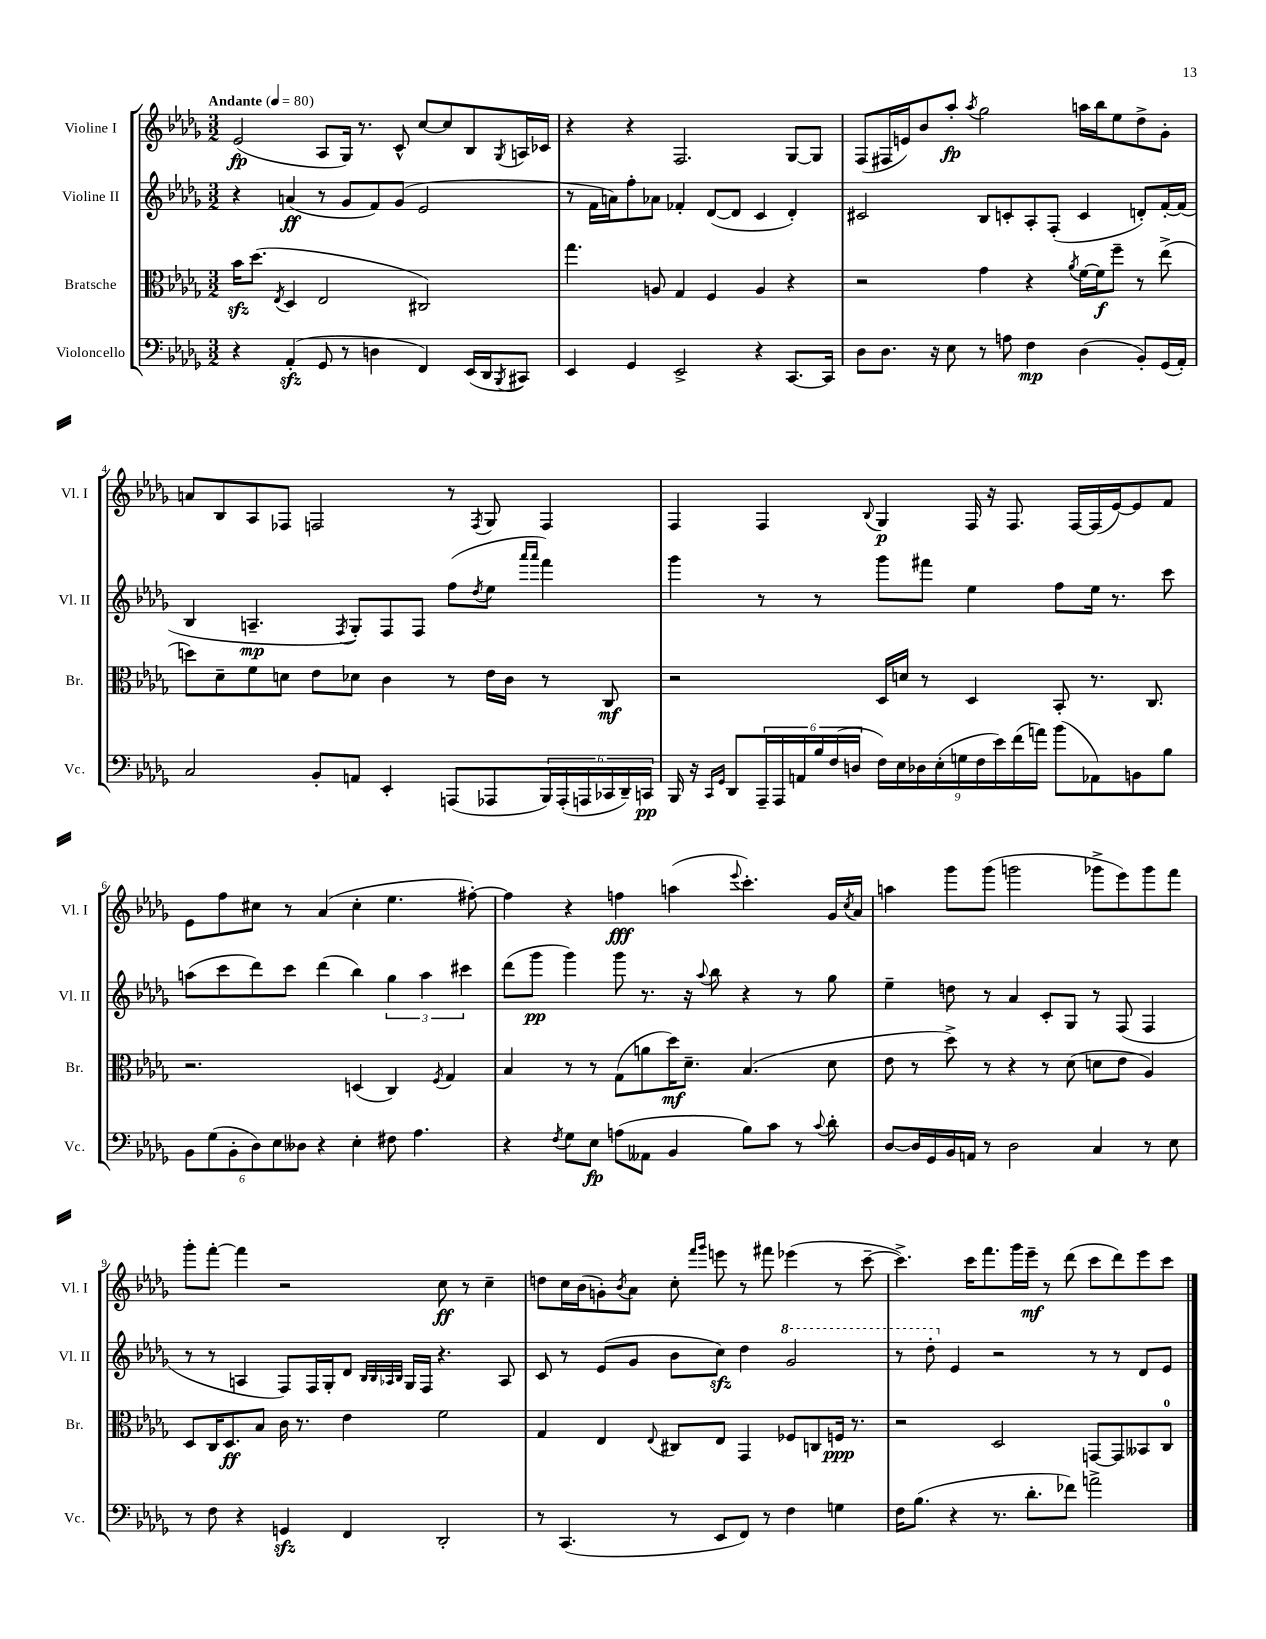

**kern	**dynam	**kern	**dynam	**kern	**dynam	**kern	**dynam
*part4	*part4	*part3	*part3	*part2	*part2	*part1	*part1
*staff4	*staff4	*staff3	*staff3	*staff2	*staff2	*staff1	*staff1
*I"Violoncello	*	*I"Bratsche	*	*I"Violine II	*	*I"Violine I	*
*I'Vc.	*	*I'Br.	*	*I'Vl. II	*	*I'Vl. I	*
*clefF4	*	*clefC3	*	*clefG2	*	*clefG2	*
*k[b-e-a-d-g-]	*	*k[b-e-a-d-g-]	*	*k[b-e-a-d-g-]	*	*k[b-e-a-d-g-]	*
*M3/2	*	*M3/2	*	*M3/2	*	*M3/2	*
*MM80	*	*MM80	*	*MM80	*	*MM80	*
=1	=1	=1	=1	=1	=1	=1	=1
!	!	!	!	!	!	!LO:TX:a:B:t=Andante	!
4r	.	16b-zz\KL	.	4r	.	(2e-/	fp
.	.	(8.dd-\J	.	.	.	.	.
.	.	8qE-/	.	.	.	.	.
(4AA-zz'/	.	4D-/	.	(4an/	ff	.	.
8GG-/	.	2E-/	.	8r	.	8A-/L	.
8r	.	.	.	8g-/L	.	16G-/Jk)	.
.	.	.	.	.	.	8.r	.
4Dn\	.	.	.	8f/)	.	.	.
.	.	.	.	(8g-/J	.	8c^^/	.
4FF/)	.	2C#X/)	.	2e-/	.	[8cc/L	.
.	.	.	.	.	.	8cc/]	.
(16EE-/LL	.	.	.	.	.	8B-/	.
16DD-/J	.	.	.	.	.	.	.
8qBBB-/	.	.	.	.	.	8qG-/	.
8CC#X/J)	.	.	.	.	.	16An/L	.
.	.	.	.	.	.	16c-X/JJ	.
=2	=2	=2	=2	=2	=2	=2	=2
4EE-/	.	4.gg-\	.	8r	.	4r	.
.	.	.	.	16f\LL	.	.	.
.	.	.	.	16an\J)	.	.	.
4GG-/	.	.	.	8ff'\	.	4r	.
.	.	8An/	.	8a-X\J	.	.	.
2EE-^/	.	4G-/	.	4f-X'/	.	2.F/	.
.	.	4F/	.	([8d-/L	.	.	.
.	.	.	.	8d-/J]	.	.	.
4r	.	4A/	.	4c/	.	.	.
[8.CC/L	.	4r	.	4d-'/)	.	[8G-/L	.
.	.	.	.	.	.	8G-/J]	.
16CC/Jk]	.	.	.	.	.	.	.
=3	=3	=3	=3	=3	=3	=3	=3
8D-\L	.	2r	.	2c#X/	.	(8F/L	.
8.D-\J	.	.	.	.	.	16F#X/L	.
.	.	.	.	.	.	16en/J)	.
.	.	.	.	.	.	8b-/	.
16r	.	.	.	.	.	.	.
8E-\	.	.	.	.	.	8aa-'/J	fp
.	.	.	.	.	.	8qaa-/	.
8r	.	4g-\	.	8B-/L	.	2gg-\	.
8An\	.	.	.	8cn'/	.	.	.
4F\	mp	4r	.	8A-'/	.	.	.
.	.	.	.	(8F'/J	.	.	.
.	.	8qa-/	.	.	.	.	.
(4D-\	.	[16f\LL	.	4c/	.	16aan\LL	.
.	.	16f\J]	f	.	.	16bb-\J	.
.	.	8ff~\J	.	.	.	8ee-\	.
8BB-'/L)	.	8r	.	8dn'/L)	.	8dd-^\	.
(16GG-/L	.	(8ee-^\	.	[16f'/L	.	8g-'\J	.
16AA-'/JJ)	.	.	.	(16f/JJ]	.	.	.
!!LO:LB:g=z
=4	=4	=4	=4	=4	=4	=4	=4
2C/	.	8ddn\L)	.	4B-/	.	8an/L	.
.	.	8d-~\	.	.	.	8B-/	.
.	.	8f\	.	4.An~/	mp	8A-/	.
.	.	8dn\J	.	.	.	8F-X/J	.
8BB-'/L	.	8e-\L	.	.	.	2Fn/	.
.	.	.	.	8qF/	.	.	.
8AAn/J	.	8d-X\J	.	8G-'/L)	.	.	.
4EE-'/	.	4c\	.	8F/	.	.	.
.	.	.	.	8F/J	.	.	.
(8AAAn/L	.	8r	.	(8ff\L	.	8r	.
.	.	.	.	8qdd-/	.	8qF/	.
8AAA-X/	.	16e-\LL	.	8ee-\J	.	8G-/	.
.	.	16c\JJ	.	.	.	.	.
.	.	.	.	16qqaaa-/LL	.	.	.
.	.	.	.	16qqaaa-/JJ	.	.	.
24BBB-/L)	.	8r	.	4fff\)	.	4F/	.
(24AAA-'/	.	.	.	.	.	.	.
24AAAn/	.	.	.	.	.	.	.
24CC-X/	.	8C/	mf	.	.	.	.
24DD-~/)	.	.	.	.	.	.	.
24CCn/JJ	pp	.	.	.	.	.	.
=5	=5	=5	=5	=5	=5	=5	=5
16BBB-/	.	2r	.	4ggg-\	.	4F/	.
16r	.	.	.	.	.	.	.
16qqCC/LL	.	.	.	.	.	.	.
16qqGG-/JJ	.	.	.	.	.	.	.
8DD-/L	.	.	.	.	.	.	.
24AAA-~/L	.	.	.	8r	.	4F/	.
24AAA-/	.	.	.	.	.	.	.
24AAn/	.	.	.	.	.	.	.
24B-/	.	.	.	8r	.	.	.
(24F/	.	.	.	.	.	.	.
24Dn/JJ	.	.	.	.	.	.	.
.	.	.	.	.	.	8qqB-/	.
18F\LL)	.	16D-/LL	.	8ggg-\L	.	4G-/	p
18E-\	.	.	.	.	.	.	.
.	.	16dn/JJ	.	.	.	.	.
18D-X\	.	.	.	.	.	.	.
.	.	8r	.	8fff#X\J	.	.	.
(18E-'\	.	.	.	.	.	.	.
18Gn\	.	.	.	.	.	.	.
.	.	4D-/	.	4ee-\	.	16F/	.
18F\	.	.	.	.	.	.	.
.	.	.	.	.	.	16r	.
18e-\)	.	.	.	.	.	.	.
.	.	.	.	.	.	8.F/	.
(18f\	.	.	.	.	.	.	.
18an\JJ)	.	.	.	.	.	.	.
(8b-\L	.	8BB-'/	.	8ff\L	.	.	.
.	.	.	.	.	.	[16F/LL	.
8AA-X\)	.	8.r	.	16ee-\Jk	.	(16F/]	.
.	.	.	.	8.r	.	[16e-/J)	.
8BBn\	.	.	.	.	.	8e-/]	.
.	.	8.C/	.	.	.	.	.
8B-\J	.	.	.	8ccc\	.	8f/J	.
!!LO:LB:g=z
=6	=6	=6	=6	=6	=6	=6	=6
12BB-\L	.	2.r	.	(8aan\L	.	8e-\L	.
(12G-\	.	.	.	.	.	.	.
.	.	.	.	8ccc\	.	8ff\	.
12BB-'\	.	.	.	.	.	.	.
12D-\)	.	.	.	8ddd-\)	.	8cc#X\J	.
12E-\	.	.	.	.	.	.	.
.	.	.	.	8ccc\J	.	8r	.
12D--X\J	.	.	.	.	.	.	.
4r	.	.	.	(4ddd-\	.	(4a-/	.
4E-'\	.	(4Dn/	.	4bb-\)	.	4cc#'\	.
8F#X\	.	4C/)	.	6gg-\	.	4.ee-\	.
4.A-\	.	.	.	.	.	.	.
.	.	.	.	6aa\	.	.	.
.	.	8qF/	.	.	.	.	.
.	.	4G-/	.	.	.	.	.
.	.	.	.	6ccc#X\	.	.	.
.	.	.	.	.	.	[8ff#X'\)	.
=7	=7	=7	=7	=7	=7	=7	=7
4r	.	4B-/	.	(8ddd-\L	.	4ff#\]	.
.	.	.	.	8ggg-\J	pp	.	.
8qF/	.	.	.	.	.	.	.
8G-\L	.	8r	.	4ggg-\)	.	4r	.
8E-\J	fp	8r	.	.	.	.	.
(8An\L	.	(8G-\L	.	8ggg-\	.	4ffn\	fff
8AA--X\J	.	8an\	.	8.r	.	.	.
4BB-/	.	16dd-\K)	mf	.	.	(4aan\	.
.	.	8.d-~\J	.	16r	.	.	.
.	.	.	.	8qqaa-/	.	.	.
.	.	.	.	8bb-\	.	.	.
.	.	.	.	.	.	8qqeee-/	.
8B-\L)	.	(4.B-/	.	4r	.	4.ccc'\)	.
8c\J	.	.	.	.	.	.	.
8r	.	.	.	8r	.	.	.
8qqc/	.	.	.	.	.	.	.
8d-'\	.	8d-\	.	8gg-\	.	16g-/LL	.
.	.	.	.	.	.	8qcc/	.
.	.	.	.	.	.	16a-/JJ	.
=8	=8	=8	=8	=8	=8	=8	=8
[8D-/L	.	8e-\	.	4ee-~\	.	4aan\	.
16D-/L]	.	8r	.	.	.	.	.
16GG-/	.	.	.	.	.	.	.
16BB-/	.	8dd-^\)	.	8ddn\	.	8ggg-\L	.
16AAn/JJ	.	.	.	.	.	.	.
8r	.	8r	.	8r	.	(8ggg-\J	.
2D-\	.	4r	.	4a-/	.	2gggn\	.
.	.	8r	.	8c'/L	.	.	.
.	.	(8d-\	.	8G-/J	.	.	.
4C/	.	8dn\L	.	8r	.	8ggg-X^\L	.
.	.	8e-\J	.	(8F/	.	8eee-\)	.
8r	.	4A-/)	.	4F/	.	8ggg-\	.
8E-\	.	.	.	.	.	8fff\J	.
!!LO:LB:g=z
=9	=9	=9	=9	=9	=9	=9	=9
8r	.	8D-/L	.	8r	.	8ggg-'\L	.
8F\	.	16C/K	.	8r	.	[8fff'\J	.
.	.	8.D-/	ff	.	.	.	.
4r	.	.	.	4An/	.	4fff\]	.
.	.	8B-/J	.	.	.	.	.
4GGnzz/	.	16c\	.	8F/L)	.	2r	.
.	.	8.r	.	.	.	.	.
.	.	.	.	16F/L	.	.	.
.	.	.	.	16G-'/J	.	.	.
4FF/	.	4e-\	.	8d-/J	.	.	.
.	.	.	.	32qqB-/LLL	.	.	.
.	.	.	.	32qqB-/	.	.	.
.	.	.	.	32qqA-X/	.	.	.
.	.	.	.	32qqB-/JJJ	.	.	.
.	.	.	.	16G-/LL	.	.	.
.	.	.	.	16F/JJ	.	.	.
2DD-'/	.	2f\	.	4.r	.	8cc\	ff
.	.	.	.	.	.	8r	.
.	.	.	.	.	.	4cc~\	.
.	.	.	.	8A-/	.	.	.
=10	=10	=10	=10	=10	=10	=10	=10
8r	.	4G-/	.	8c/	.	8ddn\L	.
(4.CC/	.	.	.	8r	.	16cc\L	.
.	.	.	.	.	.	(16b-\J	.
.	.	4E-/	.	(8e-/L	.	8gn'\)	.
.	.	.	.	.	.	8qb-/	.
.	.	.	.	8g-/J	.	8a-\J	.
.	.	8qqE-/	.	.	.	.	.
8r	.	8C#X/L	.	8b-\L	.	8cc'\	.
.	.	.	.	.	.	16qqfff/LL	.
.	.	.	.	.	.	16qqggg-/JJ	.
8EE-/L	.	8E-/J	.	8cczz\J)	.	8eeen\	.
8FF/J)	.	4GG-/	.	4dd-\	.	8r	.
8r	.	.	.	.	.	8fff#X\	.
*	*	*	*	*8va	*	*	*
4F\	.	8F-X/L	.	2gg-/	.	(4eee-X\	.
.	.	8Cn/	.	.	.	.	.
4Gn\	.	16Fn/Jk	ppp	.	.	8r	.
.	.	8.r	.	.	.	.	.
.	.	.	.	.	.	[8ccc~\	.
=11	=11	=11	=11	=11	=11	=11	=11
16F\KL	.	2r	.	8r	.	4.ccc^\])	.
(8.B-\J	.	.	.	.	.	.	.
.	.	.	.	8ddd-'\	.	.	.
*	*	*	*	*X8va	*	*	*
4r	.	.	.	4e-/	.	.	.
.	.	.	.	.	.	16ccc\KL	.
.	.	.	.	.	.	8.fff\	.
8.r	.	2D-/	.	2r	.	.	.
.	.	.	.	.	.	16ggg-\L	.
8.d-'\L	.	.	.	.	.	16eee-~\JJ	mf
.	.	.	.	.	.	8r	.
8f-X\J)	.	.	.	.	.	(8ddd-\	.
2an^\	.	[8GGn/L	.	8r	.	8ccc\L	.
.	.	8GG/]	.	8r	.	8ddd-\)	.
.	.	8BB--X/	.	8d-/L	.	8eee-\	.
.	.	8C/J	.	8e-/J	.	8ccc\J	.
==	==	==	==	==	==	==	==
*-	*-	*-	*-	*-	*-	*-	*-
